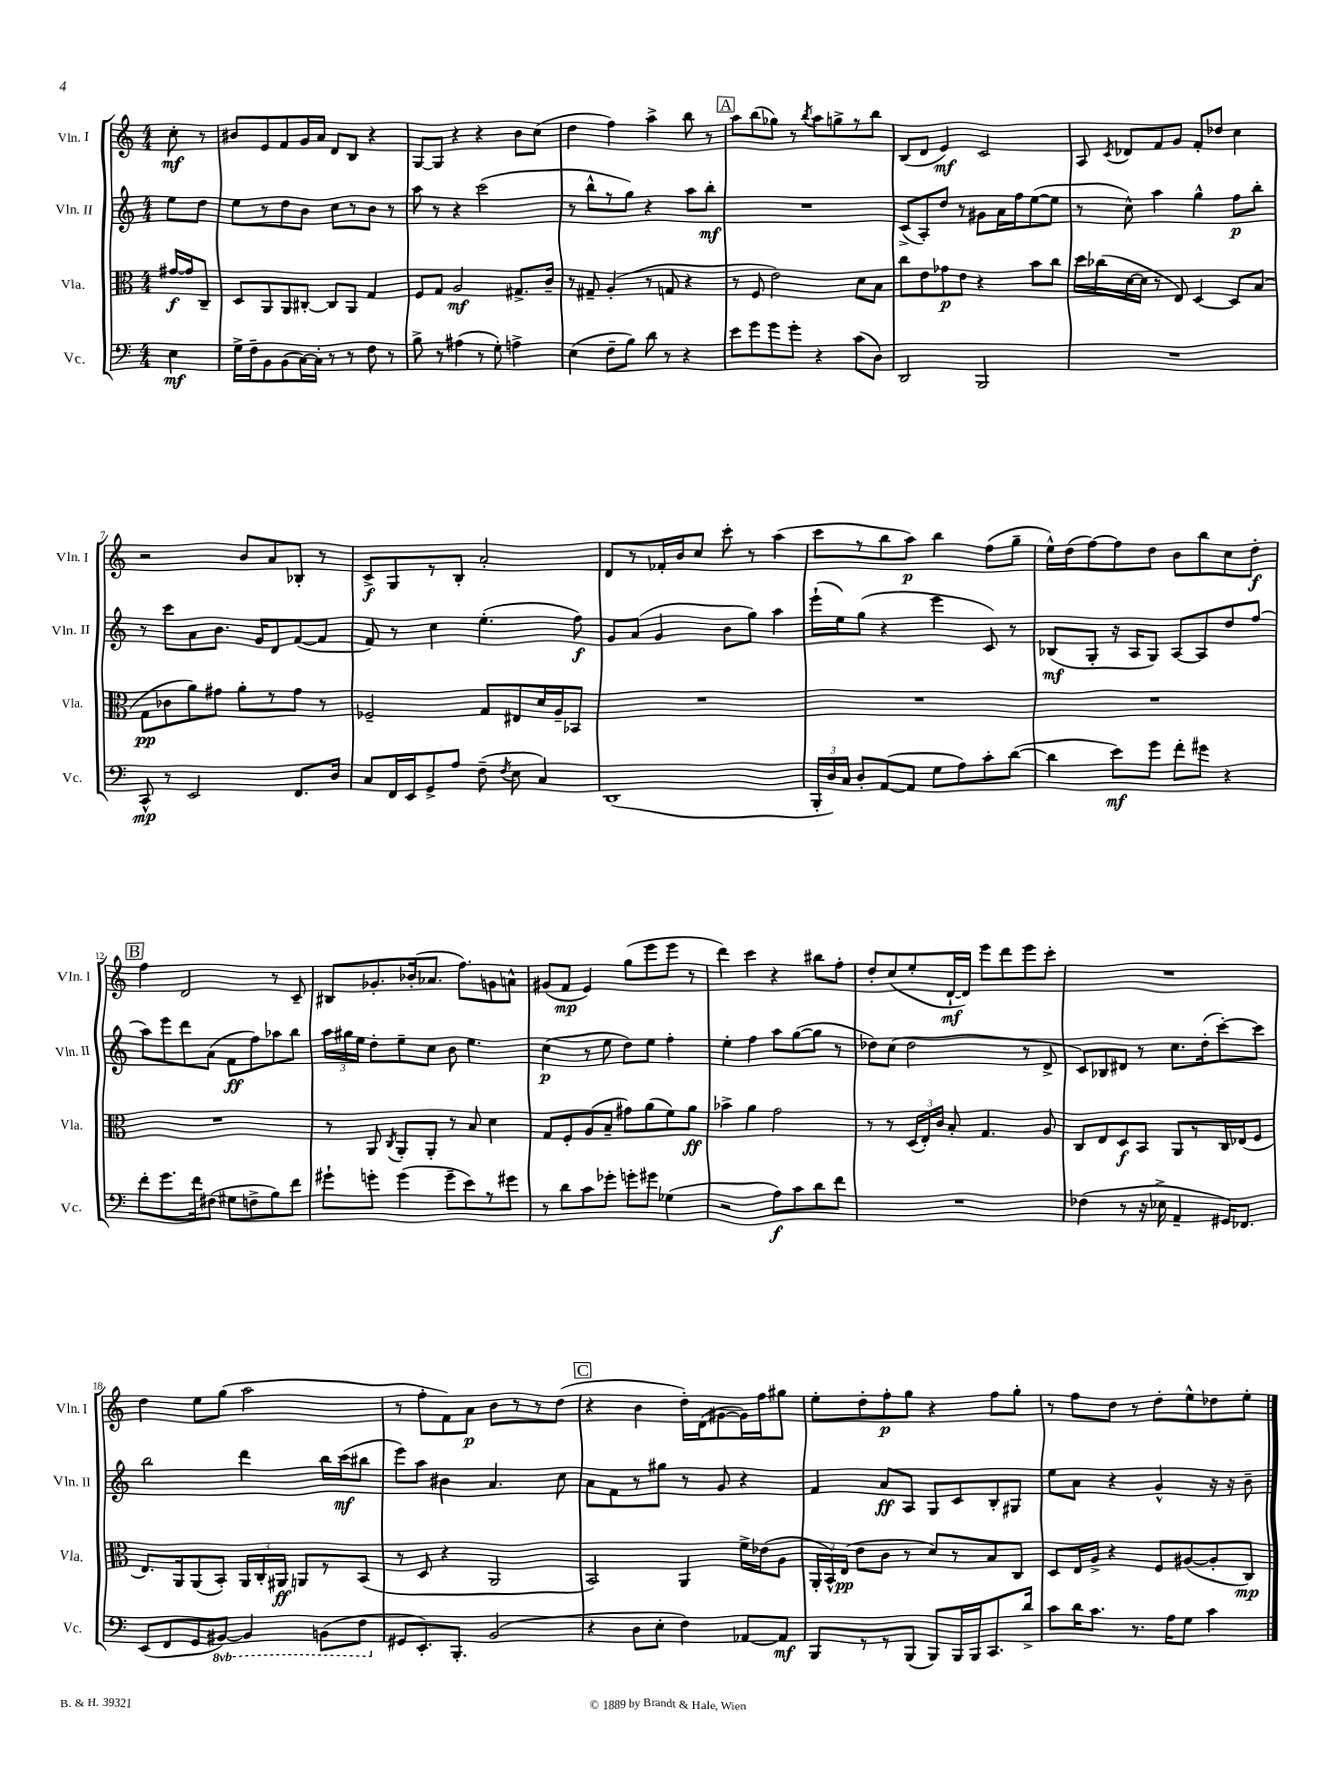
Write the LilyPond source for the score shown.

<<
\new StaffGroup <<
\new Staff = "s0" \with { instrumentName = "Vln. I" shortInstrumentName = "Vln. I" } {
    \clef treble \key c \major \numericTimeSignature \time 4/4 \partial 4
    \autoBeamOff c''8-.\mf r8 |
    bis'8[ e'8 f'8 g'16 a'16] d'8[ b8] r4 |
    g8[~ g8] r4 r4 b'8[ c''8]( |
    d''4 f''4) a''4-> b''8 r8 |
    \mark \markup { \box "A" } a''8[ b''8( ges''8]) r8 \acciaccatura { b''8 } a''8[ g''8-> r8 b''8] |
    b8[( d'8] e'4\mf) c'2 |
    a8 \acciaccatura { c'8 } des'8[ f'8 g'8] f'8[-. des''8] c''4 |
    r2 b'8[ a'8 bes8]-. r8 |
    c'8[->\f g8 r8 b8]-. a'2-. |
    d'8[ r8 fes'16-. b'16 c''8] c'''8-. r8 a''4( |
    c'''8[ r8 b''8 a''8]\p) b''4 f''8[( g''8]-- |
    e''16[-^) d''16( f''8~) f''8 d''8] b'8[ b''8 c''8 d''8]-.\f |
    \mark \markup { \box "B" } f''4 d'2 r8 c'8-- |
    bis8[ ges'8.-. bes'16-.( aes'8.] f''8.[) g'8 a'8]-^ |
    gis'8[( f'8]\mp e'4) g''8[( e'''8 e'''8] r8 |
    d'''4) c'''4 r4 bis''8[ f''8]-. |
    d''8[-. c''8( e''8-. d'16~-!\mf d'16]) e'''8[ d'''8 e'''8 c'''8]-. |
    R1 |
    d''4 e''8[ g''8]( a''2 |
    r8 f''8[-. f'8) a'8]\p b'8[ r8 r8 d''8]( |
    \mark \markup { \box "C" } r4 b'4 d''16[-.) d'16( gis'8~ gis'16) f''16 gis''8] |
    e''8[-. d''8-. f''8-.\p g''8] r4 f''8[ g''8]-. |
    r8 f''8[ d''8] r8 d''8[-. e''8-^ des''8 e''8]-. \bar "|." |
}
\new Staff = "s1" \with { instrumentName = "Vln. II" shortInstrumentName = "Vln. II" } {
    \clef treble \key c \major \numericTimeSignature \time 4/4 \partial 4
    \autoBeamOff e''8[ d''8] |
    e''8[ r8 d''8 b'8] c''8[ r8 b'8] r8 |
    a''8 r8 r4 c'''2( |
    r8 b''8[-^ r8 g''8]) r4 a''8[ b''8]-.\mf |
    \mark \markup { \box "A" } R1 |
    c'8[->( a8-.) d''8] r8 gis'8[ a'16 f''16 e''8~( e''8] |
    r8 c''8-^) a''4 g''4-^ f''8[\p b''8]-. |
    r8 c'''8[ a'8 b'8.] g'16[ d'8 f'8~( f'8] |
    f'8) r8 c''4 e''4.-.( f''8\f) |
    g'8[ a'8]( g'4 b'8[ g''8]) a''4 |
    e'''16[-!( e''16) g''8]( r4 e'''4 c'8) r8 |
    bes8[\mf( g8]-. r16 a16[ g8]) a8[~ a8 d''8 f''8]( |
    \mark \markup { \box "B" } a''8[) e'''8 d'''8 a'8]( f'8[\ff f''8) aes''8 b''8] |
    \tuplet 3/2 { a''16[ gis''16 e''16] } d''8[-. e''8-- c''8] b'8 e''4. |
    c''4\p( r8 e''8 d''8[) e''8] f''4-. |
    e''4-. f''4 a''8[ g''8~( g''8] r8 |
    des''8[) c''8]( des''2 r8 d'8-> |
    c'8[) bes8 dis'8] r8 c''8.[ d''16-.( c'''8~-.) c'''8] |
    b''2 d'''4 b''16[ c'''16\mf( bis''8] |
    e'''8[) a''8] bis'4 a'4. c''8 |
    \mark \markup { \box "C" } a'8[ f'8 r8 gis''8] r8 g'8 r4 |
    f'4 a'8[\ff a8] g8[ c'8 b8-. gis8] |
    e''8[ a'8] r4 g'4-^ r16 r16 b'8-- \bar "|." |
}
\new Staff = "s2" \with { instrumentName = "Vla." shortInstrumentName = "Vla." } {
    \clef alto \key c \major \numericTimeSignature \time 4/4 \partial 4
    \autoBeamOff gis'16[~\f gis'16 c8]-- |
    d8[ a,8 a,8 cis8]~-. cis8[ a,8] g4 |
    f8[ g8] a2\mf gis8.[-> c'16]-- |
    r8 gis8-- a4-.( r8 g8 r4 |
    \mark \markup { \box "A" } r8 f8 e'2) d'8[ b8] |
    c''8[ e'8 ges'8\p e'8] r4 b'8[ c''8] |
    d''16[ ces''16( d'16~ d'16] r8 e8) d4~ d8[ b8]( |
    g8[\pp ces'8 a'8) gis'8] a'8[-. r8 gis'8] r8 |
    fes2-- g8[ eis8 d'16 a16-- bes,8] |
    R1 |
    R1 |
    R1 |
    \mark \markup { \box "B" } R1 |
    r8 a,8 \acciaccatura { c8 } a,8[-. a,8]-. r8 b8 d'4 |
    g8[ f8-. a8( b8]-- gis'8[) a'8( f'8) a'8]\ff |
    bes'4-> a'4 g'2 |
    r8 r8 \tuplet 3/2 { d16[( e16-.) c'16] } b8-. g4. a8 |
    c8[ e8 d8\f b,8] a,8[ r8 c16 ees16( f8] |
    e8.[) a,16 a,8( b,8]-.) \tuplet 3/2 { a,16[ c16-. ais,16]\ff } a,8[ r8 b,8]( |
    r8 d8 r4 a,2 |
    \mark \markup { \box "C" } b,2) a,4 f'16[-> ees'16( a8] |
    \tuplet 3/2 { a,16[-. b,16-^) e16]\pp( } e'8[ c'8] r8 d'8[) r8 b8 c8] |
    d8[ e16 a16]-> r4 f8[ ais8~( ais8-. c8]\mp) \bar "|." |
}
\new Staff = "s3" \with { instrumentName = "Vc." shortInstrumentName = "Vc." } {
    \clef bass \key c \major \numericTimeSignature \time 4/4 \set Staff.ottavationMarkups = #ottavation-simple-ordinals \partial 4
    \autoBeamOff e4\mf |
    g16[-> f16-- b,8 b,8( c16~) c16]-. r8 r8 f8 r8 |
    b8-> r8 ais4( r8 g8-.) a4-> |
    e4( f8[-- b8]) d'8 r8 r4 |
    \mark \markup { \box "A" } e'8[ g'8 g'8 g'8]-. r4 c'8[( d8]) |
    d,2 b,,2 |
    R1 |
    c,8-^\mp r8 e,2 f,8.[ d16] |
    c8[ f,16 e,16 g,8-> a8] f8--( \acciaccatura { f8 } e8 c4) |
    d,1( |
    \tuplet 3/2 { b,,16[-. d16) c16] } d8[-. a,8~( a,8] g8[ a8) c'8-. d'8]~( |
    d'4 e'8[\mf) g'8] f'8[-. gis'8] r4 |
    \mark \markup { \box "B" } f'8[-. g'8. f'16 fis8]( gis8[ f8-> b8) f'8] |
    gis'8[-! g'8]-. g'4( g'8[-- e'8) r8 gis'8] |
    r8 d'8[ c'8 ges'8]-. g'8[-. gis'8] ges4( |
    r2 a8[\f) c'8 d'8 f'8] |
    R1 |
    fes4( r8 r16 ees16-> a,4-- gis,16[) fes,8.] |
    e,8[( f,8 g,8 \ottava #-1 bis,,8]~) bis,,4 b,,8[( f,8] \ottava #0 |
    gis,8[ e,8.-.) b,,8.]-. b,2( |
    \mark \markup { \box "C" } r4 d8[ e8]-. f4) aes,8[~ aes,8]\mf |
    b,,8[ r8 r8 b,,8]( b,,8[) b,,16 b,,16 c,8. d'16]-> |
    c'8[ d'16 c'8.] r8. a16[ g8] c'4 \bar "|." |
}
>>
>>
